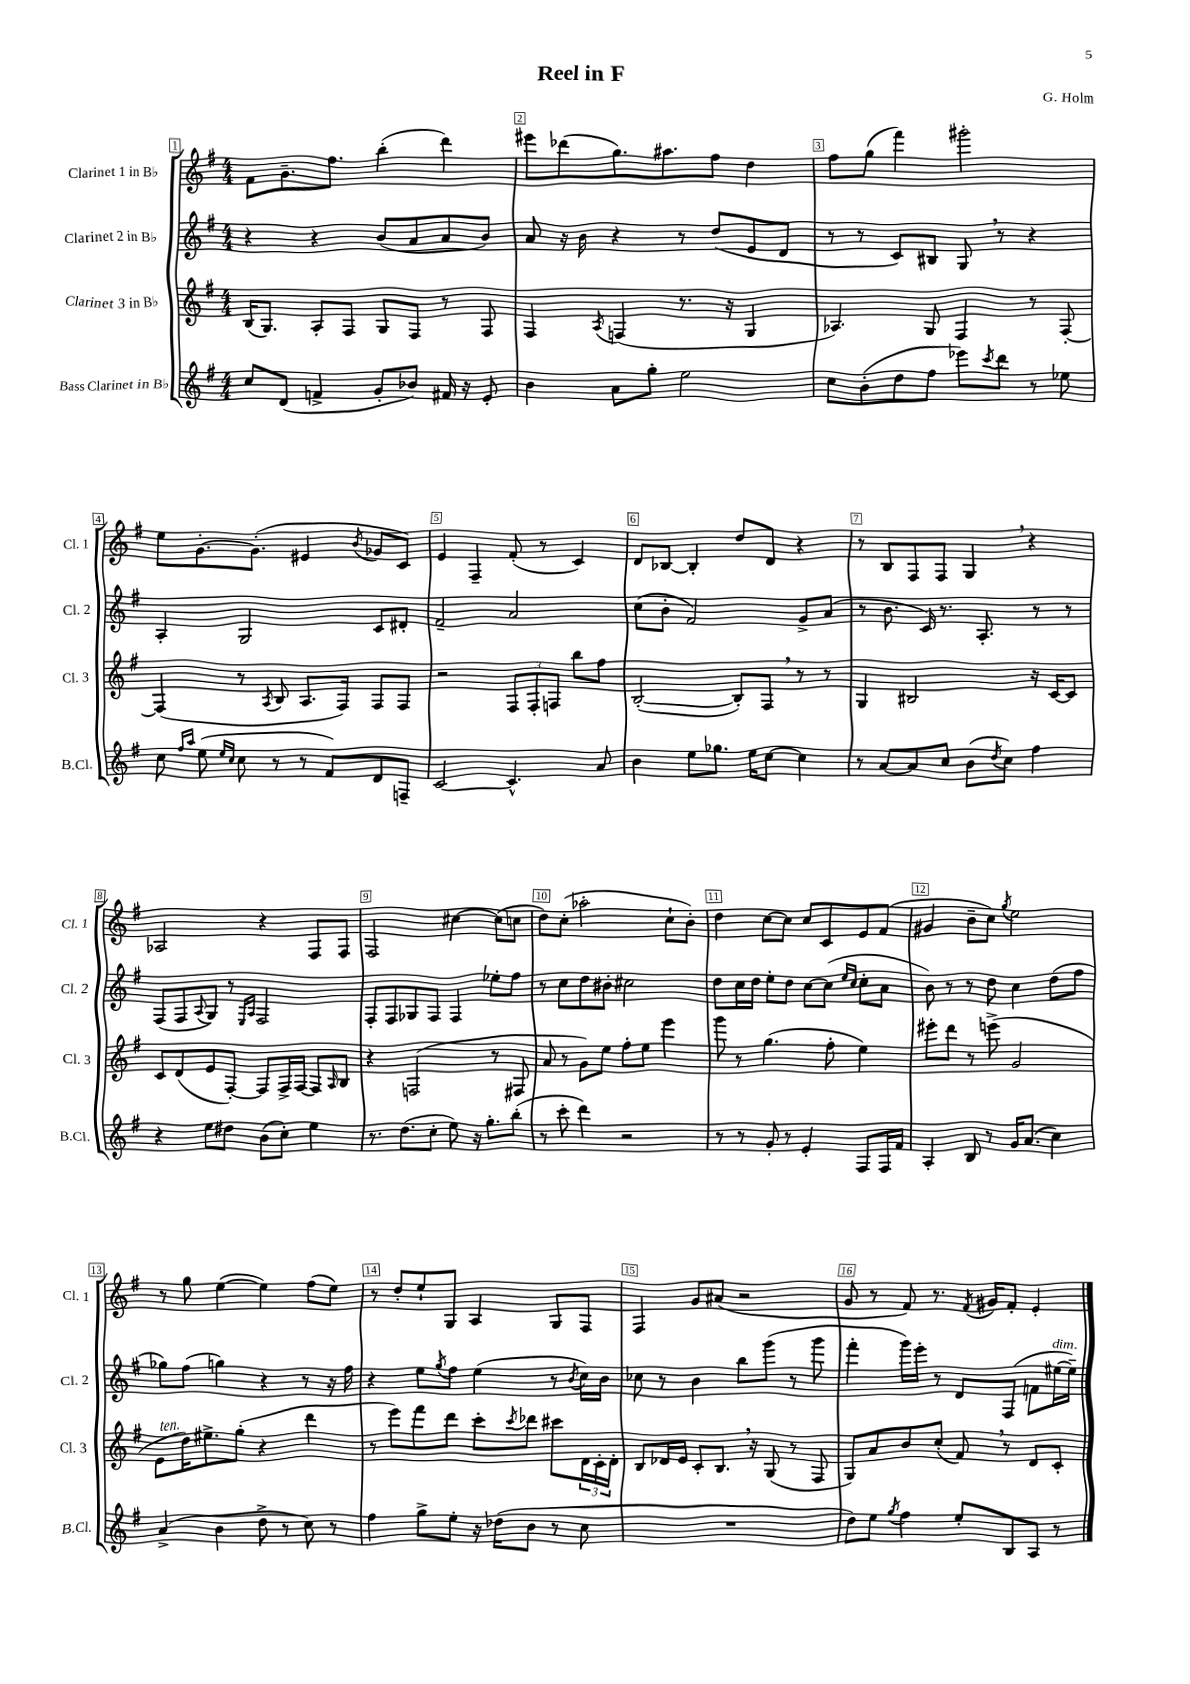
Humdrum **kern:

**kern	**kern	**kern	**kern
*part4	*part3	*part2	*part1
*staff4	*staff3	*staff2	*staff1
*I"Bass Clarinet in B♭	*I"Clarinet 3 in B♭	*I"Clarinet 2 in B♭	*I"Clarinet 1 in B♭
*I'B.Cl.	*I'Cl. 3	*I'Cl. 2	*I'Cl. 1
*clefG2	*clefG2	*clefG2	*clefG2
*k[f#]	*k[f#]	*k[f#]	*k[f#]
*M4/4	*M4/4	*M4/4	*M4/4
=1	=1	=1	=1
8cc/L	(16B/KL	4r	8f#\L
.	8.G/J)	.	.
(8d/J	.	.	8.g~\
4fn^/	8A'/L	4r	.
.	.	.	8.ff#\J
.	8F#/J	.	.
8g'/L	8G/L	(8b/L	(4bb'\
8b-X/J)	8F#/J	8a/	.
16f#X/	8r	8a/	4ddd\)
16r	.	.	.
8e'/	8F#/	8b/J)	.
=2	=2	=2	=2
4b\	4F#/	8a/	8eee#X\L
.	.	16r	(8ddd-X\
.	.	16b\	.
.	8qA/	.	.
8a\L	(4Fn/	4r	8.gg\)
8gg'\J	.	.	.
.	.	.	8.aa#X\
2ee\	8.r	8r	.
.	.	(8dd/L	8ff#\J
.	16r	.	.
.	4G/	8e/	4dd\
.	.	8d/J	.
=3	=3	=3	=3
8cc\L	4.A-X/)	8r	8ff#\L
(8b'\	.	8r	(8gg\J
8dd\	.	8c/L)	4fff#\)
8ff#\J	8G/	8B#X/J	.
8eee-X\L)	4F#/	8G,/	2ggg#X'\
8qccc/	.	.	.
8ddd\J	.	8r	.
8r	8r	4r	.
8ee-X\	[8F#'/	.	.
!!LO:LB:g=z
=4	=4	=4	=4
8cc\	(4F#/]	4A'/	8ee\L
16qqff#/LL	.	.	.
16qqaa/JJ	.	.	.
(8ee\	.	.	[8.g'\
16qqee/LL	.	.	.
16qqcc/JJ	.	.	.
8cc\	8r	2G/	.
.	.	.	(8.g'\J]
.	8qA/	.	.
8r	8B/	.	.
8r	8.A/L	.	4e#X/
8f#/L)	.	.	.
.	16F#/Jk)	.	.
.	.	.	8qb/
8d/	8F#/L	8c/L	8g-X/L
8Fn~/J	8F#/J	8d#X'/J	8c/J)
=5	=5	=5	=5
[2c/	2r	2f#~/	4e/
.	.	.	4F#~/
4.c^^/]	12F#/L	2a/	(8f#'/
.	12F#'/	.	.
.	.	.	8r
.	12Fn/J	.	.
.	8bb\L	.	4c/)
8a/	8ff#\J	.	.
=6	=6	=6	=6
4b\	([2B'/	(8cc\L	8d/L
.	.	8b'\J	[8B-X/J
8ee\L	.	2f#/)	4B-'/]
8.gg-X\J	.	.	.
.	8B'/L])	.	8dd/L
16ee\KL	.	.	.
[8cc\J	8F#,/J	.	8d/J
4cc\]	8r	8g^/L	4r
.	8r	(8a/J	.
=7	=7	=7	=7
8r	4G/	8r	8r
[8a/L	.	8.b\	8B/L
8a/]	2B#X/	.	8F#/
.	.	16c/)	.
8cc/J	.	8.r	8F#/J
(8b\L	.	.	4G,/
.	.	8.A'/	.
8qdd/	.	.	.
8cc\J)	.	.	.
4ff#\	16r	8r	4r
.	[16c/KL	.	.
.	8c/J]	8r	.
!!LO:LB:g=z
=8	=8	=8	=8
4r	8c/L	(8F#/L	2A-X/
.	(8d/	8F#/	.
.	.	8qqA/	.
8ee\L	8e/	8G/J)	.
8dd#X\J	[8F#'/J)	8r	.
.	.	16qqE/LL	.
.	.	16qqA/JJ	.
(8b\L	8F#/L]	2F#/	4r
8cc'\J)	16F#^/L	.	.
.	[16F#/JJ	.	.
4ee\	8F#/L]	.	8F#/L
.	16qqA/	.	.
.	8B/J	.	8F#/J
=9	=9	=9	=9
8.r	4r	8F#'/L	2F#/
.	.	8F#/	.
(8.dd\L	.	.	.
.	(2Fn/	8G-X/	.
8cc'\J	.	8F#/J	.
8ee\)	.	4F#/	[4cc#X\
16r	.	.	.
8.gg'\L	.	.	.
.	8r	8ee-X'\L	(8cc#\L]
(8bb'\J	8F#X/	8ff#\J	8ccn\J
=10	=10	=10	=10
8r	8a/	8r	8dd\L)
8ccc'\	8r	8cc\L	(8cc'\J
4ddd\)	8g\L)	8dd\	2aa-X'\
.	8ee\J	8b#X'\J	.
2r	8ff#'\L	2cc#X\	.
.	8ee\J	.	.
.	4eee\	.	8cc`\L
.	.	.	8b'\J)
=11	=11	=11	=11
8r	8ggg\	8dd\L	4dd\
8r	8r	16cc\L	.
.	.	16dd\JJ	.
8g'/	(4.gg\	8ee'\L	[8cc\L
8r	.	8dd\J	8cc\J]
4e'/	.	[8cc\L	8cc/L
.	8ff#'\	(8cc\J]	8c/
.	.	16qqee/LL	.
.	.	16qqcc/JJ	.
8F#/L	4ee\)	8cc'\L	8e/
16F#/L	.	8a\J	(8f#/J
16f#/JJ	.	.	.
=12	=12	=12	=12
4A'/	8eee#X'\L	8b\)	4g#X/
.	8ddd\J	8r	.
8B/	8r	8r	8b~\L
8r	(8eeen^\	8dd\	8cc\J)
.	.	.	8qgg/
16g/KL	2g/	4cc\	2ee\
(8.a/J	.	.	.
4cc\)	.	(8dd\L	.
.	.	8ff#\J	.
!!LO:LB:g=z
=13	=13	=13	=13
!	!LO:TX:a:i:t=ten.	!	!
(4a^/	8e\L	8gg-X\L)	8r
.	16dd\K)	(8ff#\J	8gg\
.	8.ee#X^\	.	.
4b\	.	4ggn\)	([4ee\
.	(8gg'\J	.	.
8dd^\	4r	4r	4ee\])
8r	.	.	.
8cc\)	4ddd\	8r	(8ff#\L
8r	.	16r	8ee\J)
.	.	16ff#\	.
=14	=14	=14	=14
4ff#\	8r	4r	8r
.	8eee\L)	.	8dd'/L
8gg^\L	8fff#\	8ee\L	8ee`/
.	.	8qgg/	.
8ee'\J	8ddd\J	8ff#\J	8G/J
16r	8ccc'\L	(4ee\	4A/
(16dd-X\KL	.	.	.
.	8qccc/	.	.
8b\J	8ddd-X\J	.	.
8r	8ccc#X\L	8r	8G/L
.	.	8qb/	.
8cc\	24d\L	16cc\LL)	8F#/J
.	24c'\	.	.
.	.	16b\JJ	.
.	24d'\JJ	.	.
=15	=15	=15	=15
1r	8B/L	8cc-X\	4F#/
.	16d-X/L	8r	.
.	16e/JJ	.	.
.	8c'/L	4b\	8g/L
.	8.B,/J	.	(8a#X/J
.	.	8bb\L	2r
.	16r	.	.
.	(8G/	(8ggg\J	.
.	8r	8r	.
.	8F#/	8ggg\	.
=16	=16	=16	=16
8dd\L)	8G/L)	4fff#'\	8g/
8ee\J	8a/	.	8r
8qgg/	.	.	.
4ff#\	8b/	16ggg\LL)	8f#/)
.	.	16eee'\JJ	.
.	(8cc'/J	8r	8.r
8ee'/L	8f#,/)	8d/L	.
.	.	.	8qf#/
.	.	.	16g#X/KL
8B/	8r	(8F#/J	8f#'/J
8A/J	8d/L	8fn\L	4e'/
!	!	!LO:TX:a:i:t=dim.	!
8r	8c'/J	[16ee#X\L	.
.	.	16ee#~\JJ])	.
==	==	==	==
*-	*-	*-	*-
